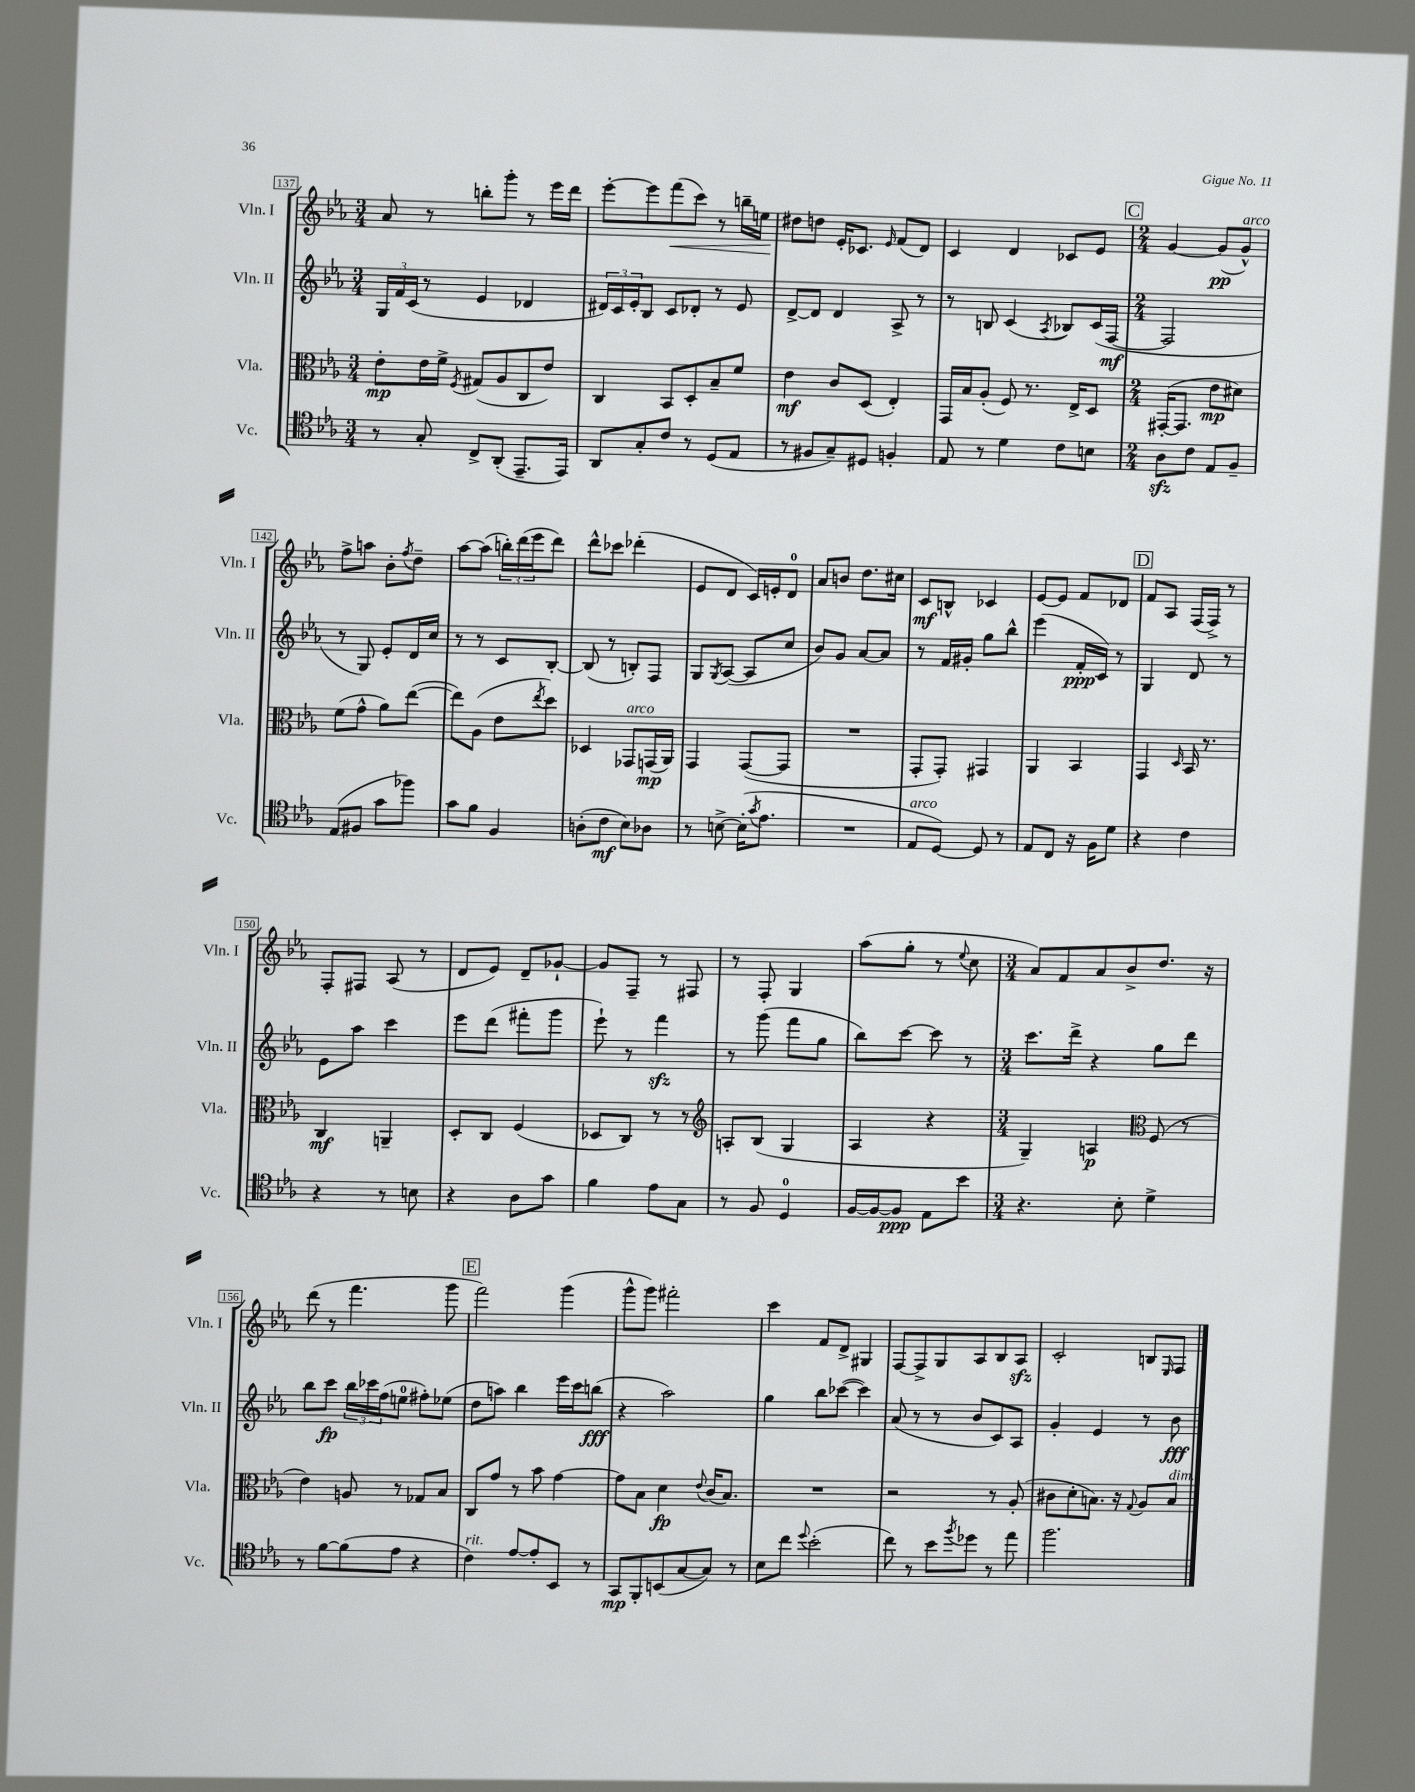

**kern	**kern	**kern	**kern
*staff4	*staff3	*staff2	*staff1
*clefC4	*clefC3	*clefG2	*clefG2
*k[b-e-a-]	*k[b-e-a-]	*k[b-e-a-]	*k[b-e-a-]
*M3/4	*M3/4	*M3/4	*M3/4
8r	8e-'	24G	8a-
.	.	24f	.
.	.	(24c	.
8G'	16e-	8r	8r
.	16f^	.	.
.	8qF	.	.
8C^	(8G#	4e-	8bb'
(8AA-'	8A-	.	8ggg'
8.EE-~	8C	4d-	8r
.	8e-)	.	16eee-
16EE-)	.	.	16ddd
=	=	=	=
8AA-	4C	24d#)	[8eee-'
.	.	24c	.
.	.	24e-'	.
8G'	.	8B-	8eee-]
8c	8BB-	8c	(8fff
8r	8D'	8d-'	8ccc)
(8D	8B-~	8r	8r
8E-	8f	8e-	16bb~
.	.	.	16ee
=	=	=	=
8r	4e-	[8d^	8dd#
8F#	.	8d]	8dd
8G~)	8c	4d	16e-'
.	.	.	8.c-
8D#	(8D	.	.
.	.	.	16qqe-
4F'	4E-')	8A-^	(8f
.	.	8r	8d)
=	=	=	=
8E-	16GG	8r	4c
.	16B-	.	.
8r	(8A-'	8B	.
4d	8F)	(4c	4d
.	8.r	.	.
.	.	8qA-	.
8c	.	8B-)	8c-
.	16E-^	.	.
8B	8D	(16c	8e-
.	.	[16F	.
=	=	=	=
*M2/4	*M2/4	*M2/4	*M2/4
8A-	([16GG#'	2F]	[4g
.	8.GG#]	.	.
8c	.	.	.
8E-	8e-	.	(8g]
8F~	8d#)	.	8g^^)
=	=	=	=
(8E-	(8f	8r	8ff^
8F#	8g^^	8G)	8aa
8g	8a-)	8e-'	8b-'
.	.	.	8qff
8ff-)	([8ee-	16d	8dd~
.	.	16cc	.
=	=	=	=
8g	8ee-])	8r	[8aa-
8f	(8A-	8r	(8aa-]
4F	8e-	8c	24bb')
.	.	.	(24ddd
.	.	.	24eee-
.	8qee-	.	.
.	8dd)	[8B-'	8ddd)
=	=	=	=
(8A'	4D-	(8B-]	8ddd^^
8c	.	8r	8ccc-
8B-)	8GG-	8B')	(4ddd-'
8A-	(16GG	8F	.
.	16AA-)	.	.
=	=	=	=
8r	4GG	8G	8e-
.	.	8qG	.
[8B^	.	([8A-	8d
(16B']	([8GG	8A-]	16c)
8qg	.	.	.
8.e-	.	.	16e'
.	8GG]	8cc	8d
=	=	=	=
2r	2r	8b-)	8a-
.	.	8g	8b
.	.	[8a-	8.dd
.	.	8a-]	.
.	.	.	16cc#
=	=	=	=
8E-	8GG'	8r	8c
[8D)	8GG')	16f	8B^^
.	.	16g#'	.
8D]	4GG#	8gg	4c-
8r	.	8bb-^^	.
=	=	=	=
8E-	4AA-	(4eee-	[8e-
8C	.	.	8e-]
16r	4BB-	16f'	8f
16F	.	16c)	.
8d	.	8r	8d-
=	=	=	=
4r	4GG	4G	8f
.	.	.	8A-
.	16qqD	.	.
4c	16BB-	8d	(16F
.	8.r	.	16F^)
.	.	8r	8r
=	=	=	=
4r	4C	8e-	8F'
.	.	8aa-	8F#
8r	4AA~	4ccc	(8A-
8B	.	.	8r
=	=	=	=
4r	8D'	8eee-	8d
.	8C	(8ddd	8e-)
8A-	(4F	8fff#'	8d~
8g	.	8ggg	[8g-`
=	=	=	=
4f	8D-	8eee-`)	8g-]
.	8C)	8r	8F~
8e-	8r	4fff	8r
8G	8r	.	8F#
=	=	=	=
*	*clefG2	*	*
8r	8A'	8r	8r
8F	(8B-	(8ggg	8F'
4D	4G	8fff	4G
.	.	8gg	.
=	=	=	=
[16F	4A-	8bb-)	(8aa-
16F_	.	.	.
8F]	.	[8ccc	8gg'
8E-	4r	8ccc]	8r
.	.	.	8qqee-
8b-	.	8r	8cc
=	=	=	=
*M3/4	*M3/4	*M3/4	*M3/4
4.r	4G~)	8.ccc	8a-)
.	.	.	8f
.	.	16ddd^	.
.	4A	4r	8a-
8B-'	.	.	8b-^
*	*clefC3	*	*
4d^	(8F	8gg	8.dd
.	8r	8ddd	.
.	.	.	16r
=	=	=	=
8r	4e-)	8bb-	(8ddd
[8f	.	8ccc	8r
(8f]	8A	24bb-	4.fff
.	.	24ccc-	.
.	.	(24ff	.
8e-	8r	8ee	.
4r	8G-	8ff#')	.
.	8B-	(8ee-	8ggg
=	=	=	=
4c)	8C	8dd	2fff)
.	8g	8aa)	.
[8e-	8r	4bb-	.
8e-']	8b-	.	.
8BB-	[4g	16eee-	(4ggg
.	.	16ccc	.
8r	.	(8bb	.
=	=	=	=
8GG	8g]	4r	8ggg^^
8FF'	8B-	.	8ggg)
(8BB	4d	2aa-)	2fff#'
[8G	.	.	.
.	8qqe-	.	.
8G])	(16c	.	.
.	8.B-)	.	.
8r	.	.	.
=	=	=	=
8B-	2.r	4gg	4ccc
8cc	.	.	.
8qqdd	.	.	.
(2b-'	.	8bb-	8f
.	.	([8ccc-	8d^
.	.	4ccc-])	4G#
=	=	=	=
8cc)	2r	(8a-	[8F
8r	.	8r	8F^]
8b-	.	8r	8G
8qff	.	.	.
8dd-	.	8b-	8A-
8r	8r	8c)	8B-
8ee-	(8A-'	8A-	8A-
=	=	=	=
2.ff	8c#	4g'	2c'
.	8d'	.	.
.	8.B)	4e-	.
.	16r	.	.
.	8qqG	.	.
.	8A-	8r	8B
.	.	.	16qqE-
.	8B	8b-	8F
==	==	==	==
*-	*-	*-	*-
